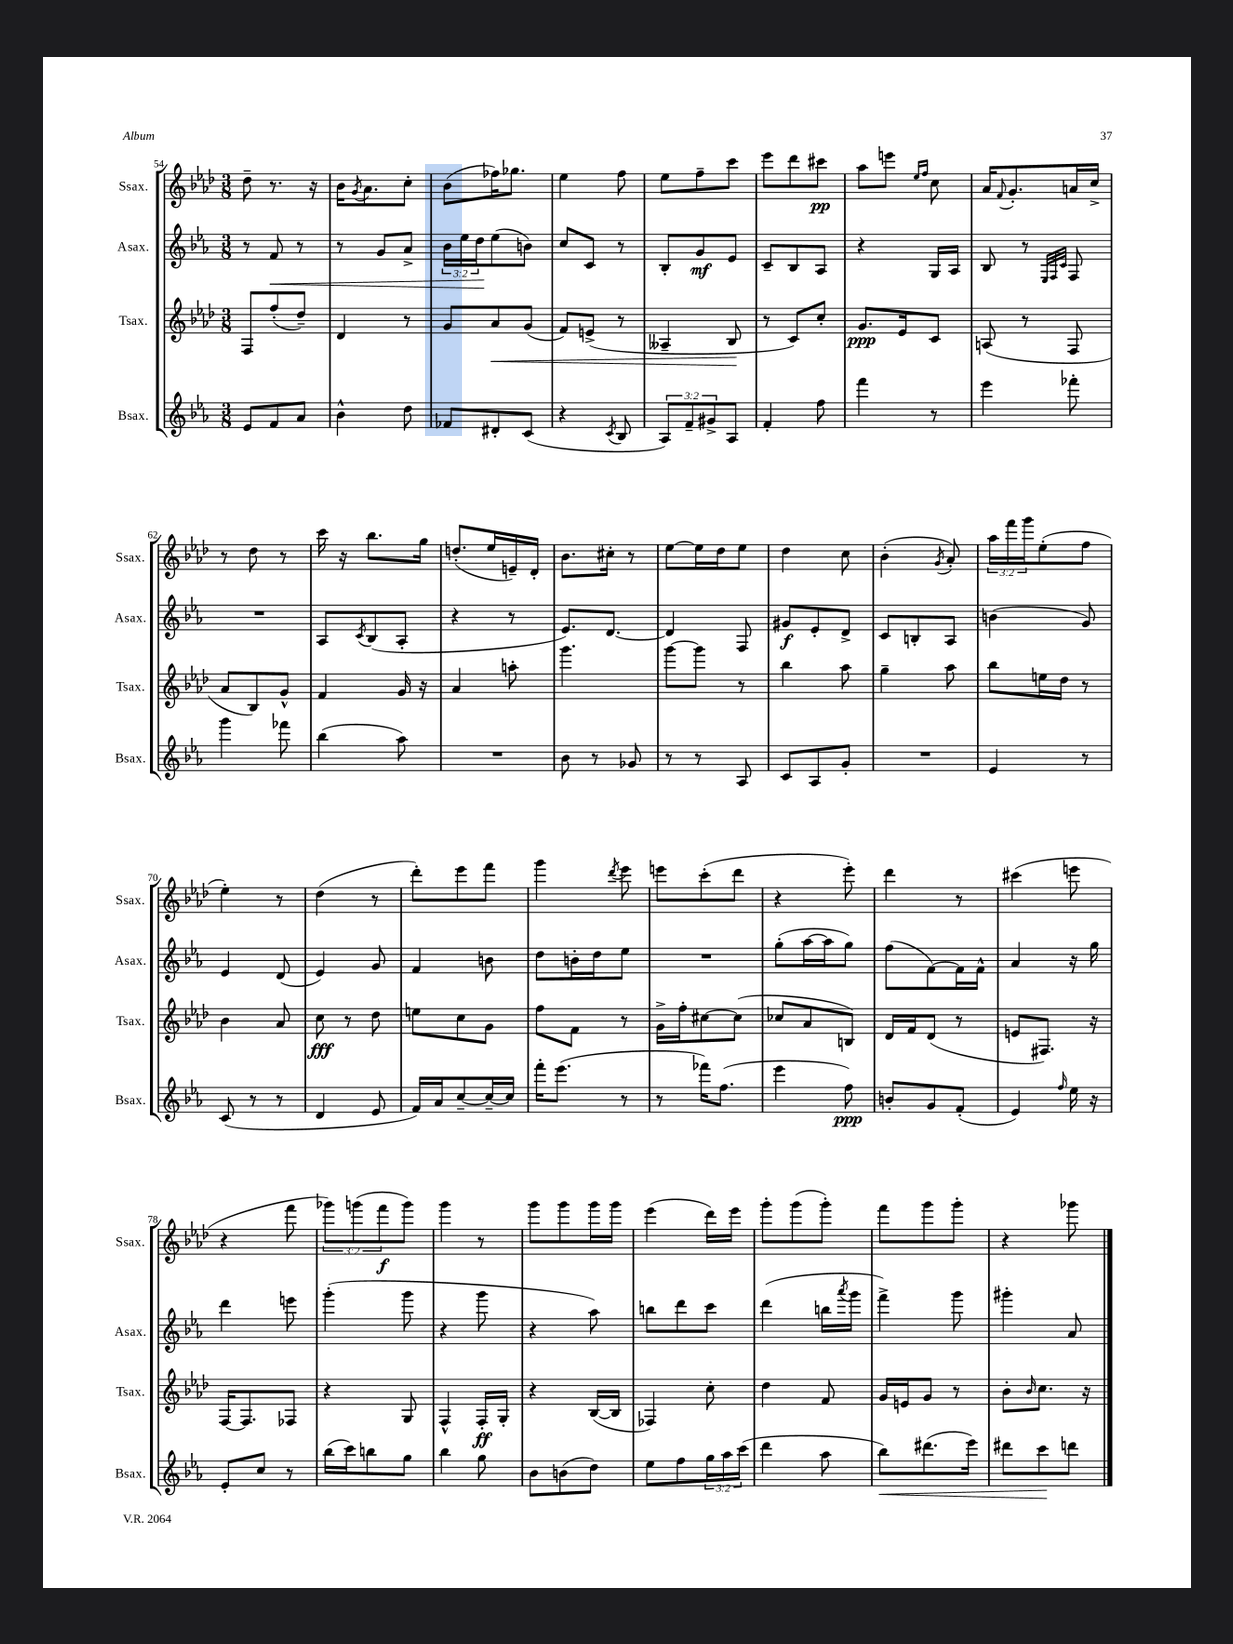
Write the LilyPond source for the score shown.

<<
\new StaffGroup <<
\new Staff = "s0" \with { instrumentName = "Ssax." shortInstrumentName = "Ssax." } {
    \clef treble \key aes \major \numericTimeSignature \time 3/8 \override Staff.TupletNumber.text = #tuplet-number::calc-fraction-text
    des''8-- r8. r16 |
    bes'16 \acciaccatura { g'8 } aes'8. c''8-. |
    bes'8( fes''16) ges''8. |
    ees''4 f''8 |
    ees''8 f''8-- c'''8 |
    ees'''8 des'''8 cis'''8\pp |
    aes''8 e'''8 \grace { ees''16 f''16 } c''8 |
    aes'16 \appoggiatura { f'8 } g'8.-. a'16 c''16-> |
    r8 des''8 r8 |
    c'''16 r16 bes''8. g''16 |
    d''8.-.( ees''16 e'16--) des'16-. |
    bes'8. cis''16-. r8 |
    ees''8~ ees''16 des''16 ees''8 |
    des''4 c''8 |
    bes'4-.( \acciaccatura { g'8 } aes'8-.) |
    \tuplet 3/2 { aes''16 f'''16 g'''16 } ees''8-.( f''8 |
    ees''4-.) r8 |
    des''4( r8 |
    des'''8-.) ees'''8 f'''8 |
    g'''4 \acciaccatura { des'''8 } ees'''8 |
    e'''8 c'''8-.( des'''8 |
    r4 ees'''8-.) |
    des'''4 r8 |
    cis'''4( e'''8 |
    r4 f'''8 |
    \tuplet 3/2 { ges'''8) g'''8( f'''8\f } g'''8) |
    g'''4 r8 |
    g'''8 g'''8 g'''16 g'''16 |
    ees'''4( des'''16) ees'''16 |
    g'''8-. g'''8( g'''8-.) |
    f'''8 g'''8 g'''8-. |
    r4 ges'''8 \bar "|." |
}
\new Staff = "s1" \with { instrumentName = "Asax." shortInstrumentName = "Asax." } {
    \clef treble \key ees \major \numericTimeSignature \time 3/8 \override Staff.TupletNumber.text = #tuplet-number::calc-fraction-text
    r8 f'8\< r8 |
    r8 g'8 aes'8-> |
    \tuplet 3/2 { bes'16 ees''16 d''16\! } ees''8( b'8) |
    c''8 c'8 r8 |
    bes8-. g'8\mf ees'8 |
    c'8-- bes8 aes8 |
    r4 g16 aes16 |
    bes8 r8 \grace { ees32 f32 c'32 } f8 |
    R4. |
    aes8 \acciaccatura { c'8 } bes8( aes8-. |
    r4 r8 |
    ees'8.) d'8.~ |
    d'4 f8 |
    gis'8\f ees'8-. d'8-> |
    c'8 b8-. aes8 |
    b'4( g'8) |
    ees'4 d'8( |
    ees'4) g'8 |
    f'4 b'8 |
    d''8 b'16-. d''16 ees''8 |
    R4. |
    g''8-.( aes''16~ aes''16 g''8) |
    f''8( f'8~) f'16 f'16-^ |
    aes'4 r16 g''16 |
    d'''4 e'''8 |
    g'''4-.( g'''8 |
    r4 g'''8 |
    r4 aes''8) |
    b''8 d'''8 c'''8 |
    d'''4( b''16 \acciaccatura { aes'''8 } g'''16 |
    f'''4->) g'''8 |
    gis'''4-. aes'8 \bar "|." |
}
\new Staff = "s2" \with { instrumentName = "Tsax." shortInstrumentName = "Tsax." } {
    \clef treble \key aes \major \numericTimeSignature \time 3/8
    f8 f''8-.( des''8--) |
    des'4 r8 |
    g'8 aes'8\< g'8( |
    f'8) e'8->( r8 |
    aeses4-- bes8\! |
    r8 c'8) c''8-. |
    g'8.\ppp ees'16 c'8 |
    a8( r8 f8 |
    aes'8 bes8) g'8-^ |
    f'4 g'16 r16 |
    aes'4 a''8-. |
    g'''4. |
    g'''8~ g'''8 r8 |
    bes''4 aes''8 |
    g''4-- aes''8 |
    bes''8 e''16 des''16 r8 |
    bes'4 aes'8 |
    c''8\fff r8 des''8 |
    e''8 c''8 g'8 |
    f''8 f'8 r8 |
    g'16-> f''16-. cis''8~ cis''8( |
    ces''8 aes'8 b8) |
    des'16 f'16 des'8( r8 |
    e'8 fis8.) r16 |
    f16~ f8. fes8 |
    r4 g8 |
    f4-^ f16-.\ff g16-. |
    r4 bes16~( bes16 |
    fes4) c''8-. |
    des''4 f'8 |
    g'16 e'16 g'8 r8 |
    bes'8-. \grace { bes'16 } c''8. r16 \bar "|." |
}
\new Staff = "s3" \with { instrumentName = "Bsax." shortInstrumentName = "Bsax." } {
    \clef treble \key ees \major \numericTimeSignature \time 3/8 \override Staff.TupletNumber.text = #tuplet-number::calc-fraction-text
    ees'8 f'8 aes'8 |
    bes'4-^ d''8 |
    fes'8 dis'8-. c'8( |
    r4 \acciaccatura { c'8 } bes8 |
    \tuplet 3/2 { aes8) f'8-- gis'8-> } aes8 |
    f'4-. f''8 |
    f'''4 r8 |
    ees'''4 fes'''8-. |
    g'''4 fes'''8 |
    bes''4( aes''8) |
    R4. |
    bes'8 r8 ges'8 |
    r8 r8 aes8 |
    c'8 aes8 g'8-. |
    R4. |
    ees'4 r8 |
    c'8( r8 r8 |
    d'4 ees'8 |
    f'16) aes'16 c''8~-- c''16~-- c''16 |
    f'''16-. ees'''8.( r8 |
    r8 fes'''16) f''8.( |
    ees'''4 f''8\ppp) |
    b'8-. g'8 f'8-.( |
    ees'4) \grace { f''16 } ees''16 r16 |
    ees'8-. c''8 r8 |
    bes''16( c'''16) b''8 g''8 |
    bes''4 g''8 |
    bes'8 b'8( d''8) |
    ees''8 f''8 \tuplet 3/2 { g''16 aes''16 c'''16( } |
    d'''4 aes''8 |
    bes''8\<) dis'''8.( ees'''16) |
    dis'''8 c'''8\! d'''8 \bar "|." |
}
>>
>>
\layout { \context { \Score currentBarNumber = #54 } }
